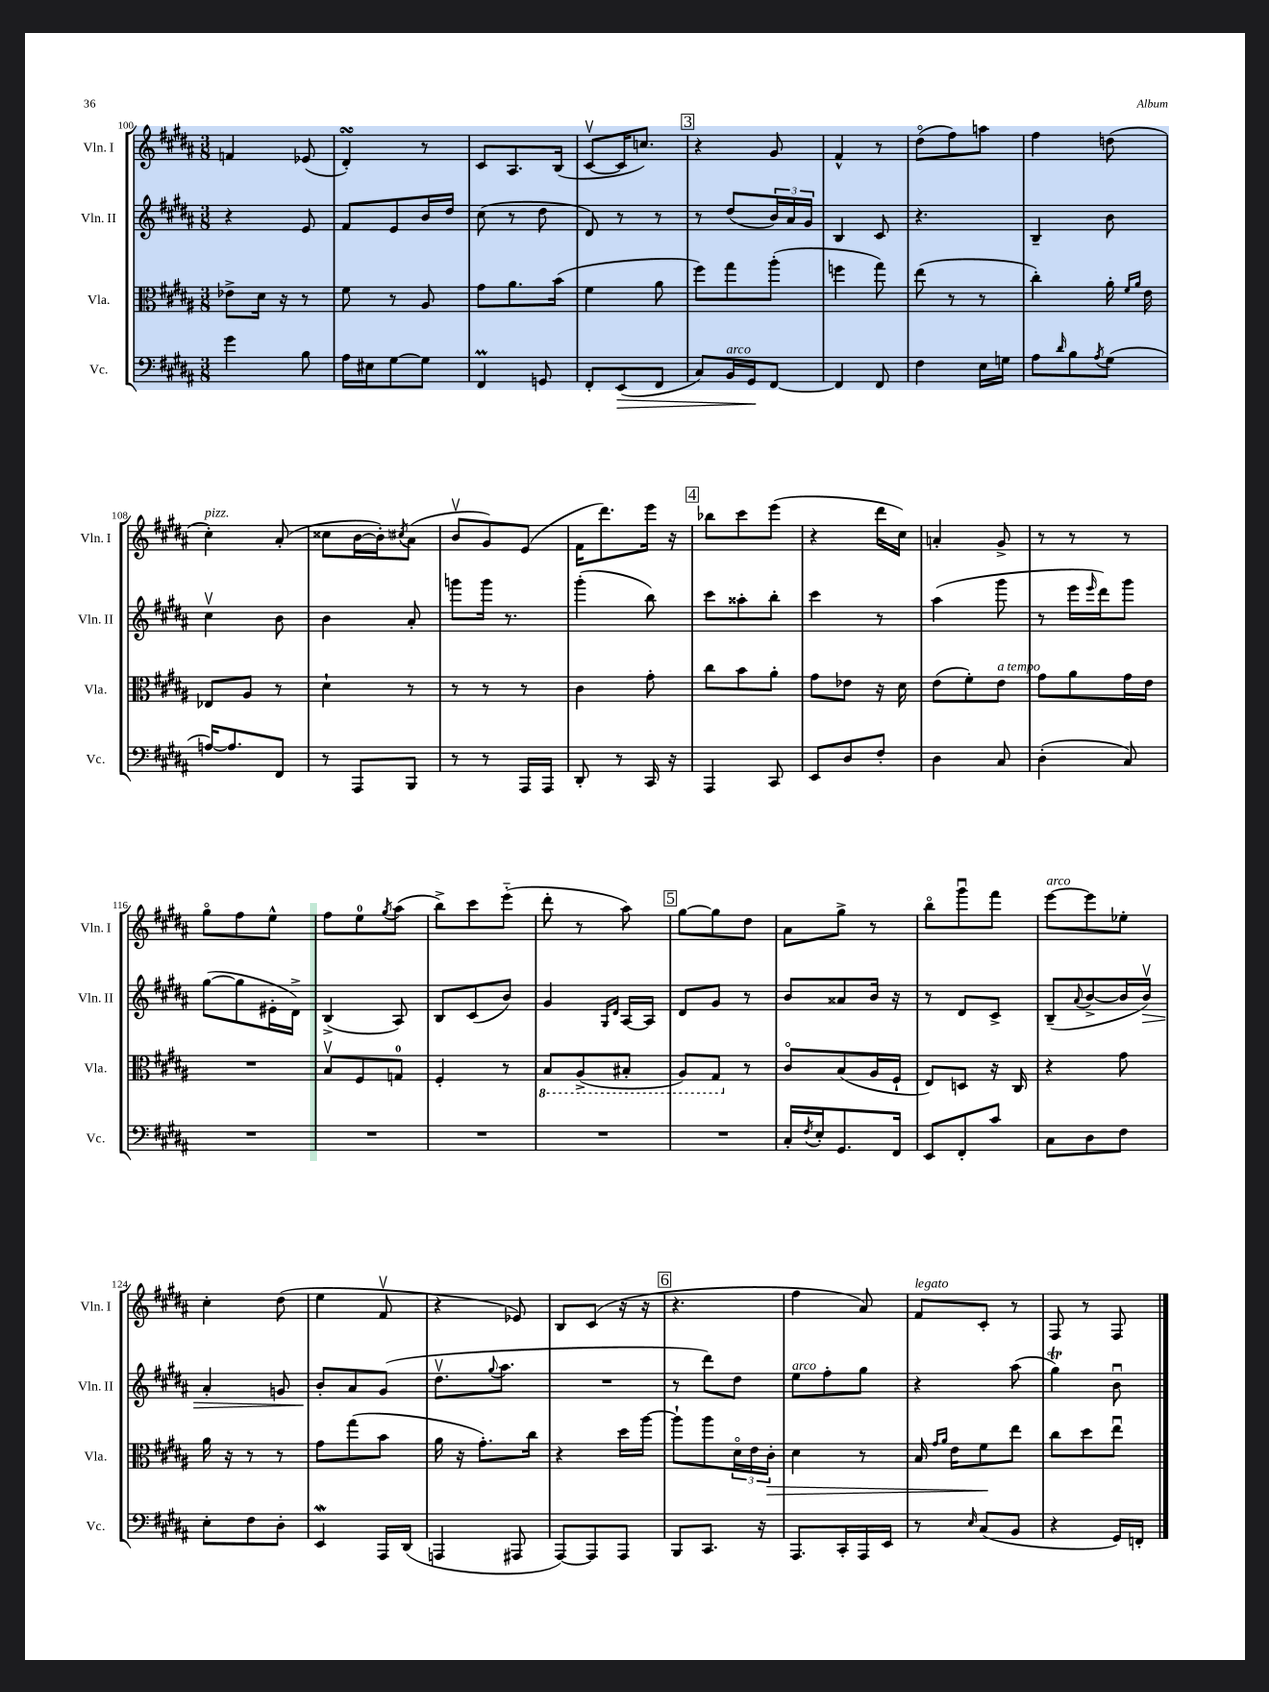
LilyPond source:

<<
\new StaffGroup <<
\new Staff = "s0" \with { instrumentName = "Vln. I" shortInstrumentName = "Vln. I" } {
    \clef treble \key b \major \numericTimeSignature \time 3/8
    f'4 ees'8( |
    dis'4-.\turn) r8 |
    cis'8 ais8. b16( |
    cis'8~\upbow cis'16 c''8.) |
    \mark \markup { \box "3" } r4 gis'8 |
    fis'4-^ r8 |
    dis''8\flageolet( fis''8) a''8 |
    fis''4 d''8( |
    cis''4-.^\markup { \italic "pizz." }) ais'8-.( |
    cisis''8 b'16~ b'16-.) \acciaccatura { cis''8 } ais'8( |
    b'8\upbow gis'8) e'8( |
    fis'16 dis'''8.) e'''16 r16 |
    \mark \markup { \box "4" } bes''8 cis'''8 e'''8( |
    r4 dis'''16 cis''16) |
    a'4-. gis'8-> |
    r8 r8 r8 |
    gis''8\flageolet fis''8 e''8-^ |
    fis''8 e''8-0 \acciaccatura { gis''8 } ais''8( |
    b''8->) cis'''8 e'''8-_( |
    dis'''8-. r8 ais''8) |
    \mark \markup { \box "5" } gis''8~ gis''8 dis''8 |
    ais'8 gis''8-> r8 |
    b''8\flageolet gis'''8\downbow fis'''8 |
    e'''8~^\markup { \italic "arco" } e'''8 ees''8-. |
    cis''4-. dis''8( |
    e''4 fis'8\upbow |
    r4 ees'8) |
    b8 cis'8( r16 r16 |
    \mark \markup { \box "6" } r4. |
    fis''4 ais'8) |
    fis'8^\markup { \italic "legato" } cis'8-. r8 |
    fis8 r8 fis8 \bar "|." |
}
\new Staff = "s1" \with { instrumentName = "Vln. II" shortInstrumentName = "Vln. II" } {
    \clef treble \key b \major \numericTimeSignature \time 3/8
    r4 e'8 |
    fis'8 e'8 b'16 dis''16 |
    cis''8( r8 dis''8 |
    dis'8) r8 r8 |
    \mark \markup { \box "3" } r8 dis''8( \tuplet 3/2 { b'16) ais'16 gis'16 } |
    b4 cis'8 |
    r4. |
    b4-- b'8 |
    cis''4\upbow b'8 |
    b'4 ais'8-. |
    g'''8 g'''16 r8. |
    gis'''4-.( b''8) |
    \mark \markup { \box "4" } cis'''8 aisis''8-. b''8-. |
    cis'''4 r8 |
    ais''4( gis'''8 |
    r8 e'''16 \grace { e'''16 } dis'''16) gis'''8 |
    gis''8~( gis''8 eis'16-. dis'16->) |
    b4->( ais8) |
    b8 cis'8( b'8) |
    gis'4 \grace { gis16 dis'16 } ais16~ ais16 |
    \mark \markup { \box "5" } dis'8 gis'8 r8 |
    b'8 aisis'8 b'16 r16 |
    r8 dis'8 cis'8-> |
    b8--( \appoggiatura { ais'8 } b'8~-> b'16 b'16\upbow\>) |
    ais'4-. g'8 |
    b'8-.\! ais'8 gis'8( |
    dis''8.\upbow \appoggiatura { gis''8 } ais''8. |
    R4. |
    \mark \markup { \box "6" } r8 dis'''8) dis''8 |
    e''8^\markup { \italic "arco" } fis''8-. gis''8 |
    r4 ais''8( |
    gis''4\trill) b'8\downbow \bar "|." |
}
\new Staff = "s2" \with { instrumentName = "Vla." shortInstrumentName = "Vla." } {
    \clef alto \key b \major \numericTimeSignature \time 3/8
    ees'8-> dis'16 r16 r8 |
    fis'8 r8 ais8 |
    gis'8 ais'8. b'16( |
    fis'4 ais'8 |
    \mark \markup { \box "3" } fis''8) gis''8 ais''8-.( |
    f''4 gis''8) |
    e''8( r8 r8 |
    cis''4-.) ais'16-. \grace { fis'16 ais'16 } e'16 |
    ees8 ais8 r8 |
    dis'4-! r8 |
    r8 r8 r8 |
    cis'4 gis'8-. |
    \mark \markup { \box "4" } cis''8 b'8 ais'8-. |
    gis'8 ees'8 r16 dis'16 |
    e'8( fis'8-.) e'8^\markup { \italic "a tempo" } |
    gis'8 ais'8 gis'16 e'16 |
    R4. |
    b8\upbow fis8 g8-0 |
    fis4-. r8 |
    \ottava #-1 b,8 ais,8->( bis,8-. |
    \mark \markup { \box "5" } ais,8) gis,8 \ottava #0 r8 |
    cis'8\flageolet b8( ais16 fis16-! |
    e8) d8 r16 cis16 |
    r4 gis'8 |
    ais'16 r16 r8 r8 |
    gis'8 gis''8( b'8 |
    ais'16 r16 gis'8.-.) cis''16 |
    r4 dis''16 ais''16~ |
    \mark \markup { \box "6" } ais''8-! ais''8 \tuplet 3/2 { dis'16\flageolet e'16 cis'16-.\> } |
    dis'4 r8 |
    b16 \grace { gis'16 ais'16 } e'16 fis'8\! e''8 |
    cis''8 dis''8 e''8\downbow \bar "|." |
}
\new Staff = "s3" \with { instrumentName = "Vc." shortInstrumentName = "Vc." } {
    \clef bass \key b \major \numericTimeSignature \time 3/8
    gis'4 b8 |
    ais16 eis16 gis8~ gis8 |
    fis,4\prall g,8 |
    fis,8-. e,8\>( fis,8 |
    \mark \markup { \box "3" } cis8) b,16^\markup { \italic "arco" } gis,16\! fis,8~ |
    fis,4 fis,8 |
    fis4 e16 g16 |
    ais8 \grace { dis'16 } b8 \acciaccatura { ais8 } gis8( |
    a16~) a8. fis,8 |
    r8 ais,,8 b,,8 |
    r8 r8 ais,,16 ais,,16 |
    dis,8-. r8 cis,16 r16 |
    \mark \markup { \box "4" } ais,,4 cis,8 |
    e,8 dis8 fis8-. |
    dis4 cis8 |
    dis4-.( cis8) |
    R4. |
    R4. |
    R4. |
    R4. |
    \mark \markup { \box "5" } R4. |
    cis16-. \acciaccatura { fis8 } e16-. gis,8. fis,16 |
    e,8 fis,8-. cis'8 |
    cis8 dis8 fis8 |
    e8-. fis8 dis8-. |
    e,4\mordent ais,,16 dis,16( |
    a,,4 ais,,8 |
    ais,,8~) ais,,8 ais,,8 |
    \mark \markup { \box "6" } b,,8 cis,8. r16 |
    ais,,8. cis,16-. ais,,16 e,16 |
    r8 \grace { e16 } cis8( b,8 |
    r4 gis,16) f,16-. \bar "|." |
}
>>
>>
\layout { \context { \Score currentBarNumber = #100 } }
